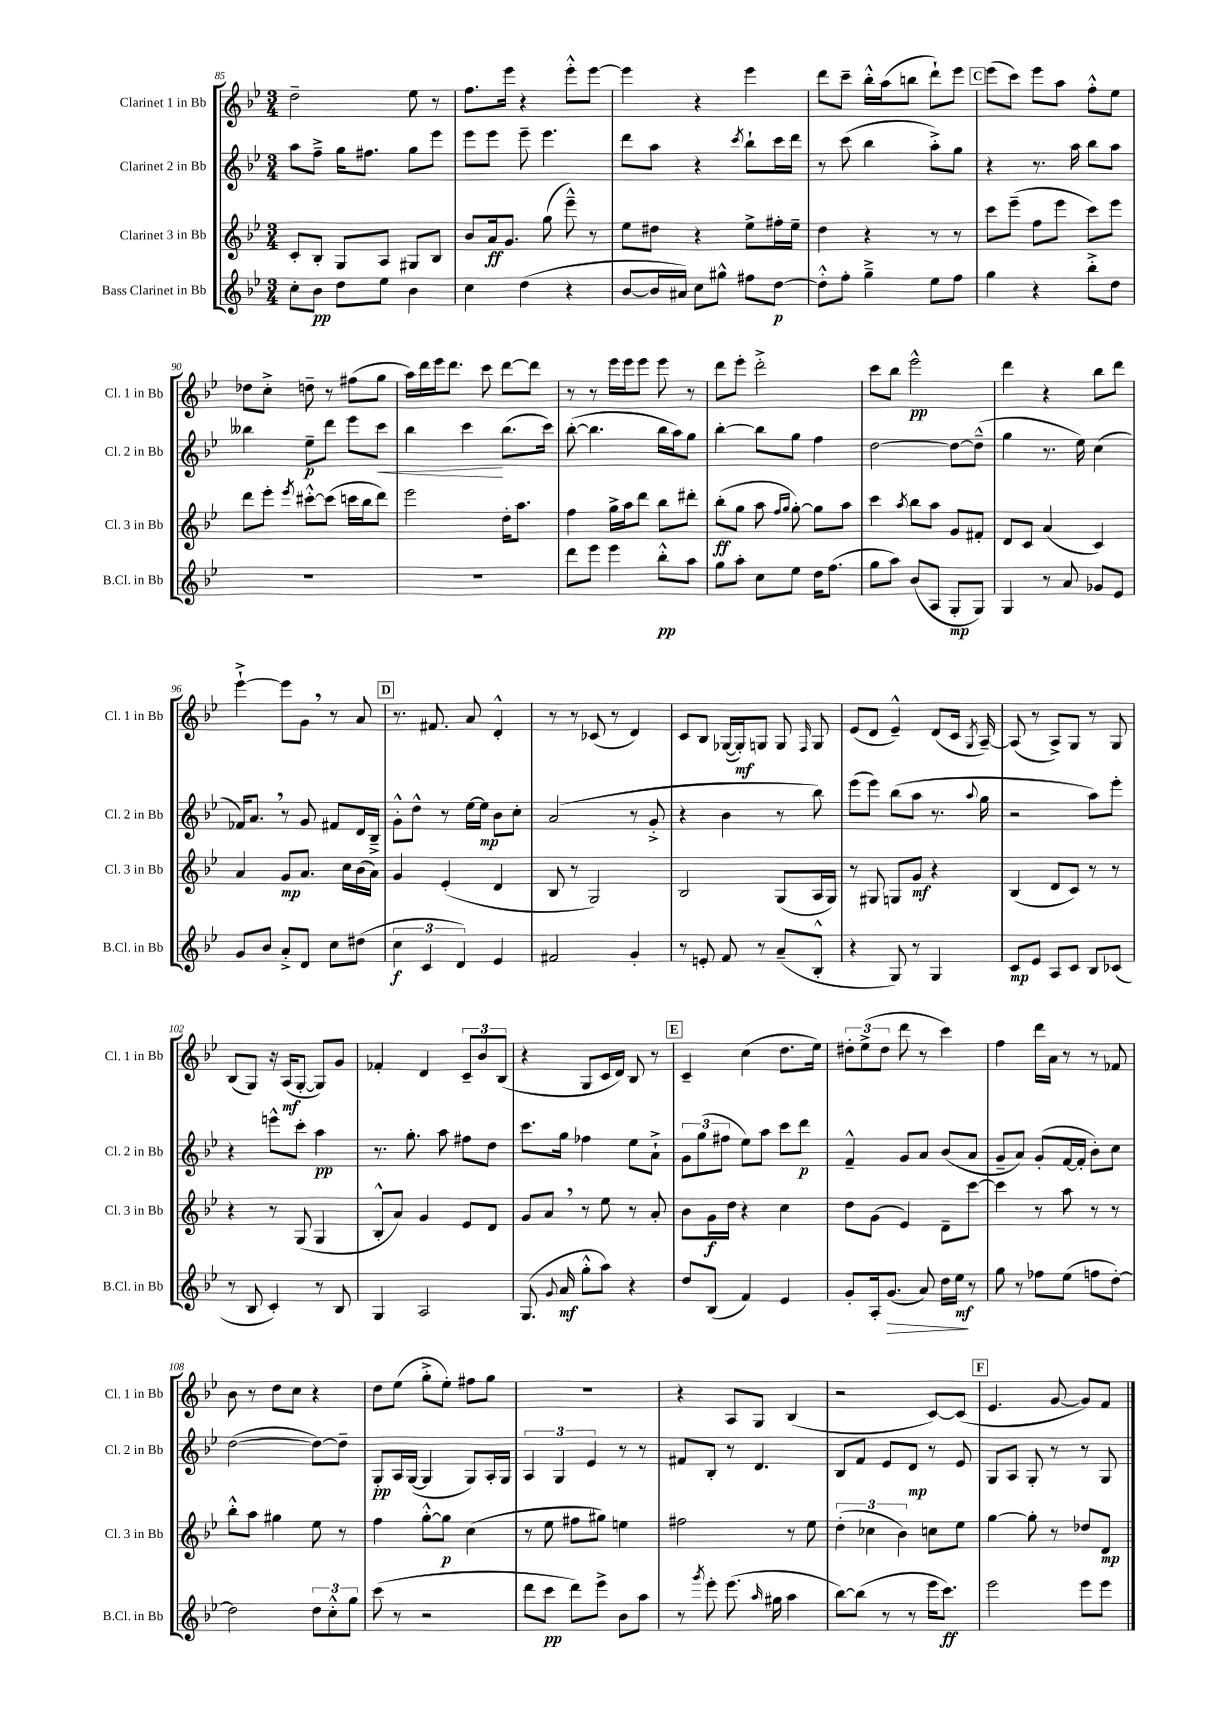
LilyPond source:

<<
\new StaffGroup <<
\new Staff = "s0" \with { instrumentName = "Clarinet 1 in Bb" shortInstrumentName = "Cl. 1 in Bb" } {
    \clef treble \key bes \major \numericTimeSignature \time 3/4
    \autoBeamOff d''2-- ees''8 r8 |
    f''8.[ ees'''16] r4 ees'''8[-.-^ ees'''8]~ |
    ees'''4 r4 ees'''4 |
    d'''8[ c'''8]-- bes''16[-.-^ a''16( b''8] d'''8[-!) ees'''8] |
    \mark \markup { \box "C" } ees'''8[( c'''8]) ees'''8[ a''8] f''8[-.-^ ees''8] |
    des''8[ c''8]-.-> d''8-- r8 fis''8[( g''8] |
    a''16[) d'''16 ees'''16 d'''8.] c'''8 d'''8[~ d'''8] |
    r8 r8 ees'''16[ ees'''16 ees'''8] ees'''8 r8 |
    d'''8[ ees'''8]-. d'''2-.-> |
    c'''8[ bes''8] ees'''2-^\pp |
    d'''4 r4 bes''8[ d'''8] |
    ees'''4~-!-> ees'''8[ g'8] \breathe r8 a'8 |
    \mark \markup { \box "D" } r8. fis'8. a'8 d'4-.-^ |
    r8 r8 ces'8( r8 d'4) |
    c'8[ bes8] ges16[~( ges16-.\mf) g8] g8 \grace { f16 } g8 |
    ees'8[( d'8] ees'4---^) d'8[( c'16] \acciaccatura { g8 } a16~--) |
    a8( r8 a8[->) g8] r8 g8 |
    bes8[( g8]) r16 a16[\mf( g8]~-. g8[) g'8] |
    fes'4-. d'4 \tuplet 3/2 { c'8[-- bes'8 bes8]( } |
    r4 g8[ c'16 d'16]) bes8 r8 |
    \mark \markup { \box "E" } c'4-- c''4( d''8.[ ees''16]) |
    \tuplet 3/2 { dis''8[-. ees''8->( dis''8] } d'''8 r8 c'''4) |
    f''4 d'''16[ a'16] r8 r8 fes'8 |
    bes'8 r8 d''8[ c''8] r4 |
    d''8[ ees''8]( g''8[-.-> ees''8]-.) fis''8[ g''8] |
    R2. |
    r4 a8[ g8] bes4( |
    r2 c'8[~) c'8]( |
    \mark \markup { \box "F" } ees'4. g'8~ g'8[) f'8] \bar "|." |
}
\new Staff = "s1" \with { instrumentName = "Clarinet 2 in Bb" shortInstrumentName = "Cl. 2 in Bb" } {
    \clef treble \key bes \major \numericTimeSignature \time 3/4
    \autoBeamOff a''8[ f''8]---> g''16[ fis''8.] g''8[ ees'''8] |
    ees'''8[ ees'''8] ees'''8-- ees'''4. |
    d'''8[ a''8] r4 \acciaccatura { c'''8 } bes''8[-! c'''16 d'''16] |
    r8 c'''8( bes''4 a''8[-.->) g''8] |
    \mark \markup { \box "C" } r4 r8. a''16 bes''8[ a''8] |
    beses''4 ees''8[--\p d'''8] ees'''8[ c'''8]\< |
    bes''4 c'''4\! bes''8.[( c'''16]) |
    bes''8~-.( bes''4. bes''16[ a''16) g''8] |
    bes''4~-. bes''8[ g''8] f''4 |
    d''2~ d''8[~ d''8]---^( |
    g''4 r8. ees''16) c''4( |
    fes'16[) a'8.] \breathe r8 g'8 fis'8[ d'16 bes16]---> |
    \mark \markup { \box "D" } g'8[-.-^ d''8]-^ r8 ees''16[~ ees''16]\mp bes'8[ c''8]-. |
    a'2( r8 g'8-.-> |
    r4 bes'4 r8 bes''8) |
    ees'''8[( ees'''8]) bes''8[( a''8] r8. \appoggiatura { a''8 } g''16 |
    r2 a''8[) ees'''8]-. |
    r4 e'''8[-^ c'''8]-. a''4\pp |
    r8. g''8.-. a''8 fis''8[ d''8] |
    c'''8.[ g''16] fes''4 ees''8[ a'8]-!-> |
    \mark \markup { \box "E" } \tuplet 3/2 { g'8[ g''8( fis''8] } ees''8[) a''8] c'''8[ d'''8]\p |
    f'4---^ g'8[ a'8] bes'8[( a'8] |
    g'8[-- a'8]) g'8[-.( f'16~ f'16]-. bes'8[-.) c''8] |
    d''2~( d''8[~) d''8]-- |
    g8[-.\pp a16 g16]~( g4 g8[) a16-. g16] |
    \tuplet 3/2 { a4 g4 ees'4 } r8 r8 |
    fis'8[ bes8]-. r8 d'4. |
    bes8[ f'8] ees'8[ d'8]\mp r8 ees'8 |
    \mark \markup { \box "F" } g8[ a8] g8-. r8 r8 g8 \bar "|." |
}
\new Staff = "s2" \with { instrumentName = "Clarinet 3 in Bb" shortInstrumentName = "Cl. 3 in Bb" } {
    \clef treble \key bes \major \numericTimeSignature \time 3/4
    \autoBeamOff c'8[-. bes8]-. g8[ a8] gis8[ bes8] |
    bes'8[ a'16\ff g'8.] g''8( ees'''8---^) r8 |
    ees''8[ dis''8] r4 ees''8[-> fis''16-. ees''16]-- |
    d''4 r4 r8 r8 |
    \mark \markup { \box "C" } c'''8[ ees'''8]--( f''8[ ees'''8] c'''8[) ees'''8] |
    d'''8[ ees'''8]-. \acciaccatura { ees'''8 } cis'''8[~-.-^ cis'''8]( c'''16[ bes''16 d'''8]) |
    ees'''2 d''16[-. a''8.] |
    f''4 g''16[-> a''16 d'''8] bes''8[ dis'''8]-. |
    bes''8[-.\ff( g''8] a''8 \grace { f''16[ g''16] } g''8~-.) g''8[ a''8] |
    c'''4 \acciaccatura { a''8 } bes''8[ a''8] g'8[ fis'8]-. |
    d'8[ c'8] a'4( c'4) |
    a'4 g'8[\mp a'8.] c''16[ bes'16( a'16]) |
    \mark \markup { \box "D" } g'4 ees'4-.( d'4 |
    bes8 r8 g2) |
    bes2 g8[( a16 g16]) |
    r8 gis8 g8[ g'8]\mf r4 |
    bes4( d'8[ c'8]) r8 r8 |
    r4 r8 g8( g4 |
    bes8[-.-^ a'8]) g'4 ees'8[ d'8] |
    g'8[ a'8] \breathe r8 ees''8 r8 a'8-. |
    \mark \markup { \box "E" } bes'8[ g'16\f d''16] r4 c''4 |
    d''8[ g'8]( ees'4) d'8[-- c'''8]~ |
    c'''4 r8 a''8 r8 r8 |
    bes''8[-.-^ a''8] gis''4 ees''8 r8 |
    f''4 g''8[~-.-^ g''8]\p c''4( |
    r8 ees''8 fis''8[ gis''8]) e''4 |
    fis''2 r8 ees''8 |
    \tuplet 3/2 { d''4-.( ces''4 bes'4) } c''8[ ees''8] |
    \mark \markup { \box "F" } g''4~ g''8-. r8 des''8[ d'8]\mp \bar "|." |
}
\new Staff = "s3" \with { instrumentName = "Bass Clarinet in Bb" shortInstrumentName = "B.Cl. in Bb" } {
    \clef treble \key bes \major \numericTimeSignature \time 3/4
    \autoBeamOff c''8[-. bes'8]\pp d''8[ ees''8] bes'4 |
    c''4 d''4( r4 |
    bes'8[~ bes'16 ais'16]) c''8[ gis''8]-^ fis''8[ d''8]~\p |
    d''8[-.-^ f''8]-. g''4---> ees''8[ f''8] |
    \mark \markup { \box "C" } g''4 r4 bes''8[-.-> d''8] |
    R2. |
    R2. |
    d'''8[ ees'''8] ees'''4 bes''8[-.-^\pp a''8] |
    g''8[ a''8]-. c''8[ ees''8] d''16[ f''8.]( |
    g''8[ a''8]) bes'8[( a8] g8[-.\mp g8]) |
    g4 r8 a'8 ges'8[ ees'8] |
    g'8[ bes'8] a'8[-.-> d'8] c''8[ dis''8]( |
    \mark \markup { \box "D" } \tuplet 3/2 { c''4\f c'4 d'4) } ees'4 |
    fis'2 g'4-. |
    r8 e'8-. f'8 r8 a'8[--( bes8]-.-^ |
    r4 g8) r8 g4 |
    c'8[\mp ees'8] a8[ c'8] bes8[ ces'8]( |
    r8 bes8 c'4-.) r8 bes8 |
    g4 a2 |
    g8.( \appoggiatura { g'8 } a'16\mf g''8[-.-^ a''8]) r4 |
    \mark \markup { \box "E" } d''8[ bes8]( f'4) ees'4 |
    g'8[-. a16-. g'8.]\>( a'8) d''16[ ees''16]\mf\! r8 |
    g''8 r8 fes''8[ ees''8]( f''8[ d''8]~-.) |
    d''2 \tuplet 3/2 { d''8[ c''8-.-^ g''8] } |
    c'''8( r8 r2 |
    d'''8[ c'''8]\pp d'''8[) ees'''8]-> bes'8[ a''8] |
    r8 \acciaccatura { g'''8 } ees'''8-. ees'''8.( \grace { a''16 } gis''16 a''4 |
    bes''8[~) bes''8]( r8 r8 ees'''16[ c'''8.]\ff) |
    \mark \markup { \box "F" } ees'''2 ees'''8[ ees'''8] \bar "|." |
}
>>
>>
\layout { \context { \Score currentBarNumber = #85 } }
